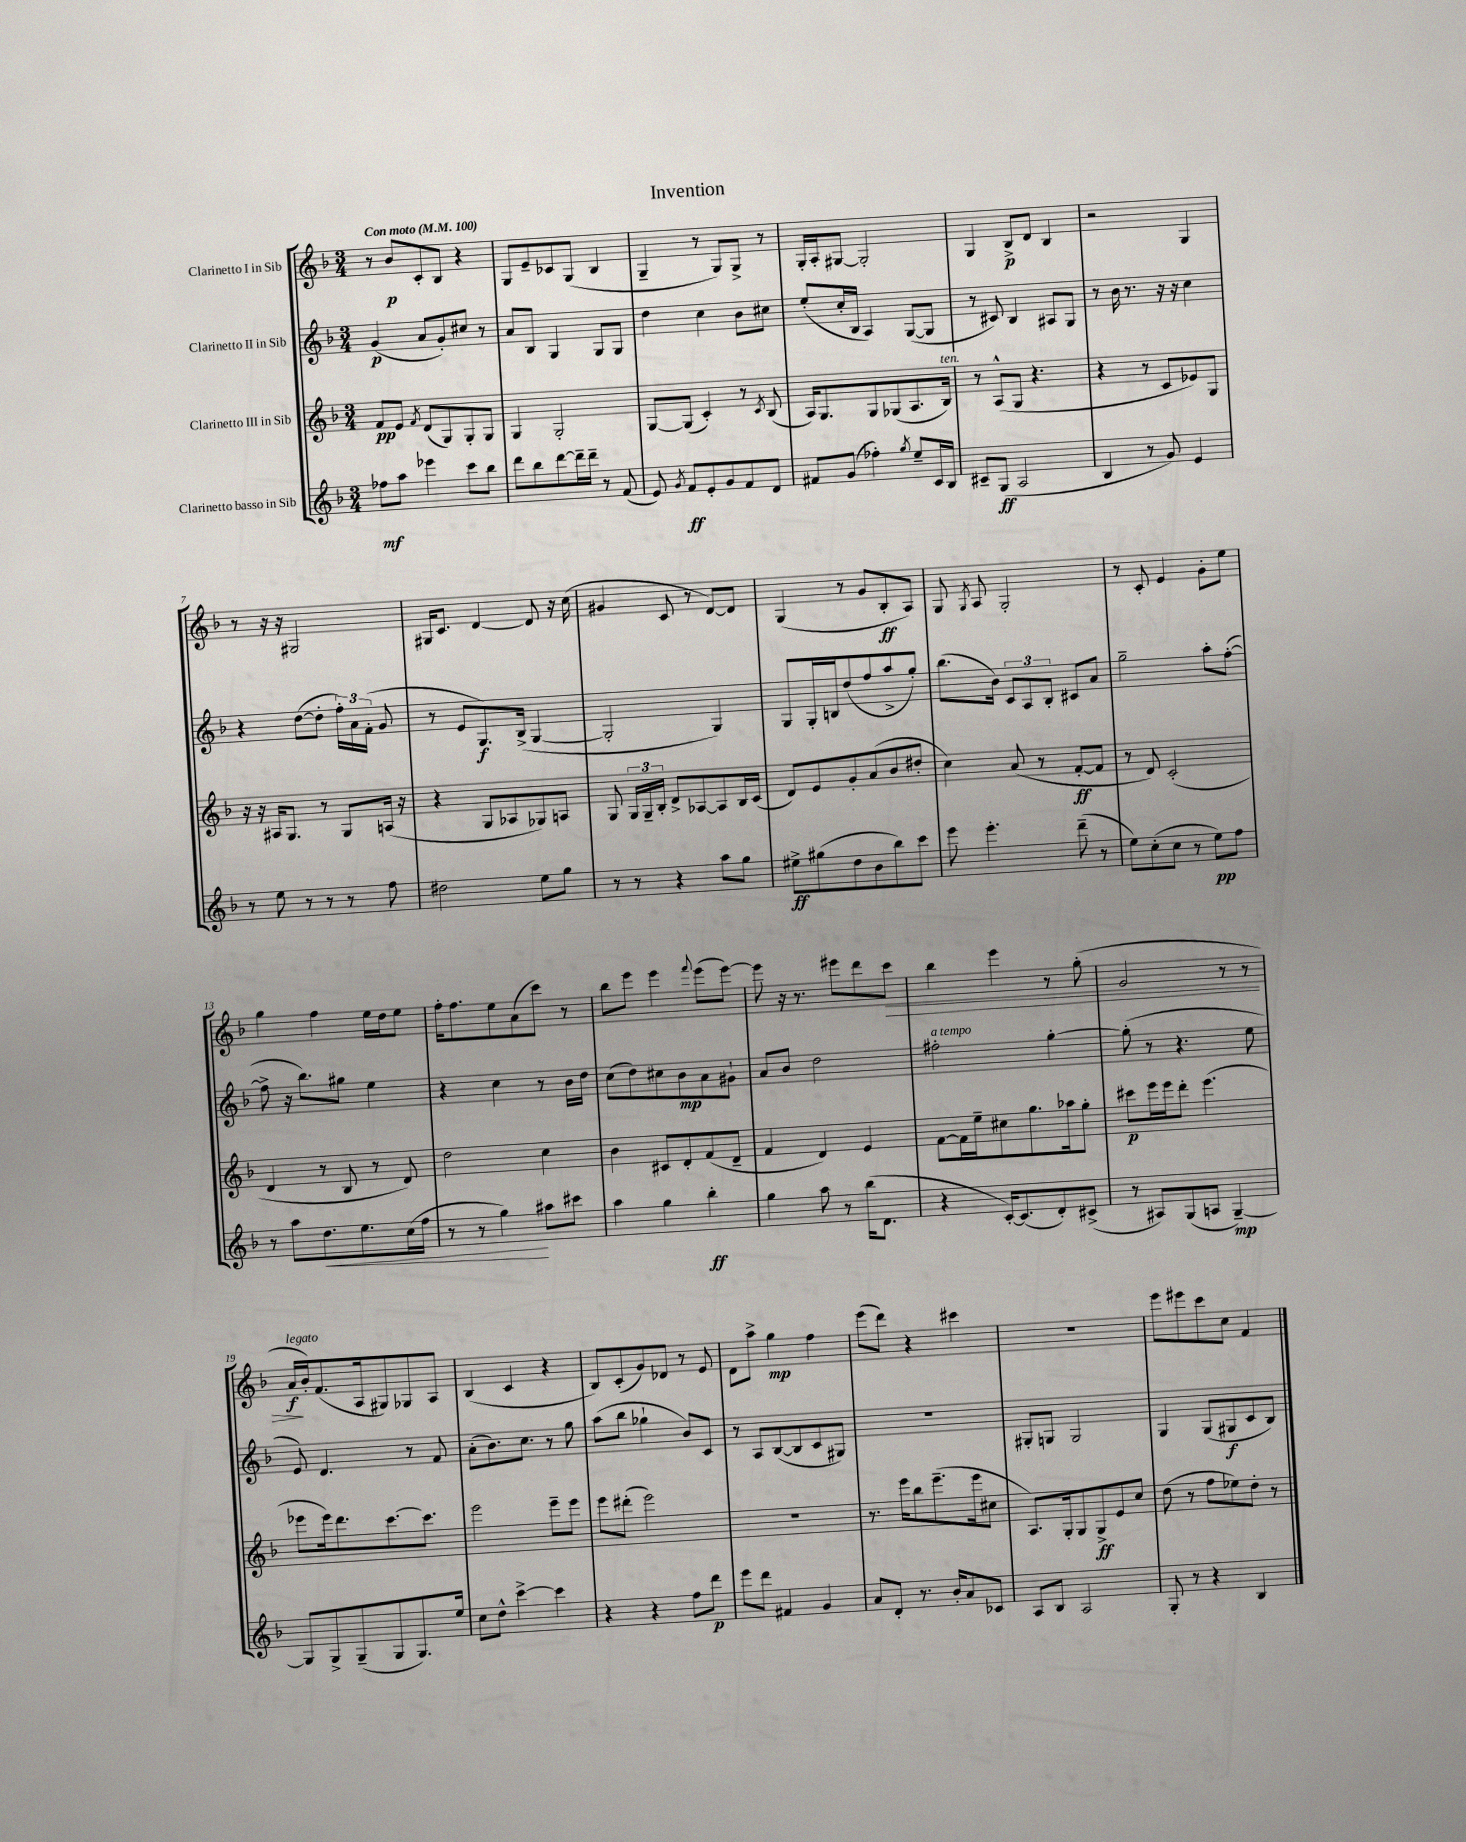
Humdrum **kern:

**kern	**kern	**kern	**kern
*staff4	*staff3	*staff2	*staff1
*clefG2	*clefG2	*clefG2	*clefG2
*k[b-]	*k[b-]	*k[b-]	*k[b-]
*M3/4	*M3/4	*M3/4	*M3/4
*MM100	*MM100	*MM100	*MM100
8ff-	8f	(4g	8r
8aa	8e	.	8b-
.	8qf	.	.
4eee-	(8d	8a	8c'
.	8G)	8g')	8B-
8ccc	8G'	8cc#	4r
8bb-	8G	8r	.
=	=	=	=
8ddd	4G	8a	8G
8bb-	.	8B-	8e~
[8ddd	2G'	4G	8c-
16ddd~]	.	.	(8G
16ddd~	.	.	.
8r	.	8G	4B-
(8f	.	8G	.
=	=	=	=
8e)	[8G	4dd	4G~
8qg	.	.	.
8f	(8G]	.	.
8e'	4c')	4cc	8r
8g	.	.	8G)
8f	8r	8b-	8G^
.	8qc	.	.
8d	(8B-	8cc#	8r
=	=	=	=
8f#	16A)	(8ee'	16G'
.	8.G	.	16A'
(8g	.	16cc'	[8G#
.	.	16B-	.
4ff-')	8G	4A)	2G#']
.	(8G-	.	.
8qgg	.	.	.
8ee~	8.A	([8G	.
16c	.	8G]	.
16B-	16B-)	.	.
=	=	=	=
8c#~	8r	8r	4G
(8G	(8A^^	8c#)	.
2A	8G	4B-	8B-^
.	4.r	.	8d
.	.	8A#	4B-
.	.	8G	.
=	=	=	=
4B-	4r	8r	2r
.	.	16b-	.
.	.	8.r	.
8r	8r	.	.
8g)	8c	16r	.
.	.	16r	.
4e	8e-)	4cc	4G
.	8G	.	.
=	=	=	=
8r	16r	4r	8r
.	16r	.	.
8ee	16A#	.	16r
.	8.G	.	16r
8r	.	([8dd	2G#
8r	8r	8dd']	.
8r	8G	24ff')	.
.	.	24a	.
.	.	(24f'	.
8ff	(16A	8g	.
.	16r	.	.
=	=	=	=
2dd#	4r	8r	16G#
.	.	.	8.c
.	.	8e	.
.	8G	8.G)	[4d
.	8A-	.	.
.	.	(16B-^	.
8ee	8G-)	[4G	8d]
8gg	8A	.	16r
.	.	.	(16cc
=	=	=	=
8r	8G	2G']	4g#
8r	24G	.	.
.	24G~	.	.
.	24B-'	.	.
4r	8d^	.	8c
.	[8A-	.	8r
8aa	8A-]	4G)	[8d)
8gg	16B-	.	8d]
.	(16c	.	.
=	=	=	=
8ee#^	8d)	8G	(4G
(8gg#	8e	16G'	.
.	.	16B	.
8dd	8g'	(8dd	8r
8b-	(8a	8ff	8g
8bb-)	8b-	8aa^	8B-'
8ccc	8dd#'	8gg')	8A)
=	=	=	=
8eee	4cc)	(8.bb-	8G
.	.	.	8qG
4.eee'	.	.	8A
.	.	16b-)	.
.	(8a	12c	2G'
.	.	12A	.
.	8r	.	.
.	.	12B-'	.
(8ddd~	[8f'	8c#	.
8r	8f]	8a	.
=	=	=	=
8ee)	8r	2gg~	8r
(8cc'	8d)	.	8c'
8cc	(2c'	.	4e
8r	.	.	.
8ee)	.	8aa'	8g'
8ff	.	([8ff'	8ee
=	=	=	=
8r	4d	8ff^]	4gg
8aa	.	16r	.
.	.	8.bb-)	.
8.dd	8r	.	4ff
.	8B-	8gg#	.
8.ee	.	.	.
.	8r	4ee	16ee
.	.	.	16dd
(16cc	8d)	.	8ee
16ff	.	.	.
=	=	=	=
8r	2dd	4r	16ff'
.	.	.	8.ff
8r	.	.	.
4gg)	.	4cc	8ee
.	.	.	(8a
8aa#	4cc	8r	8ccc)
8ccc#	.	16b-	8r
.	.	16dd	.
=	=	=	=
4aa	4b-	(8cc	8bb-
.	.	8dd)	8eee
4gg	8c#	8cc#	4eee
.	8d'	8b-	.
.	.	.	8qqfff
4bb-'	(8f	8a	(8eee
.	8d~	8g#`	[8eee)
=	=	=	=
4gg	4f	8a	8eee]
.	.	8b-	16r
.	.	.	8.r
8aa	4d)	2dd	.
8r	.	.	8eee#
(16bb-	4e	.	8ddd
8.d	.	.	.
.	.	.	8ccc
=	=	=	=
4r	[8f	2ff#'	4bb-
.	16f]	.	.
.	16ee~	.	.
[16c')	8cc#	.	4eee
(8.c]	.	.	.
.	8.gg	.	.
8d')	.	[4gg'	8r
.	16aa-	.	.
(8c#^	8gg'	.	(8gg'
=	=	=	=
8r	8ccc#	(8gg']	2g
8A#)	16eee	8r	.
.	16eee	.	.
(8G	8ddd'	4.r	.
8A	(4.eee	.	.
[4G~)	.	.	8r
.	.	8ee	8r
=	=	=	=
8G]	8eee-	8e)	16a
.	.	.	16b-')
8G^	16eee-)	4.d	(8.f
.	8.ddd	.	.
(8G~	.	.	.
.	.	.	16A
8G	[8.ccc	.	8G#)
8.G)	.	8r	8G-
.	8.ccc]	.	.
.	.	8f	8A
16ee	.	.	.
=	=	=	=
8cc	2eee	(8a'	(4B-
8dd^^	.	8.b-)	.
[4ccc^	.	.	4c
.	.	8.cc	.
4ccc]	8eee~	8r	4r
.	8eee	8gg	.
=	=	=	=
4r	8eee	(8aa	8B-)
.	(8ddd#'	8bb-	(8c'
4r	2eee)	4gg-`	8g)
.	.	.	8d-
8ff	.	8b-)	8r
8ddd	.	8c	8e
=	=	=	=
8eee	2.r	8r	8d
8ddd	.	8A	8aa^
4f#	.	([8B-	4gg
.	.	8B-]	.
4g	.	8c	4ff
.	.	8G#)	.
=	=	=	=
8a	8.r	2.r	(8eee
8d'	.	.	8ddd)
.	16eee	.	.
8.r	8bb-	.	4r
.	(8.eee~	.	.
16b-'	.	.	.
8a	.	.	4ccc#
.	16eee	.	.
8c-	8cc#	.	.
=	=	=	=
8A	8.A)	8G#'	2.r
8B-	.	8G	.
.	16G'	.	.
2A	8G	2G	.
.	8G^	.	.
.	8e	.	.
.	8cc	.	.
=	=	=	=
8G'	(8dd	4G	8eee
8r	8r	.	8eee#
4r	8ff	(8G	8ccc
.	8ee-)	8G#	8cc
4B-	8dd'	8c	4f
.	8r	8B-)	.
==	==	==	==
*-	*-	*-	*-
